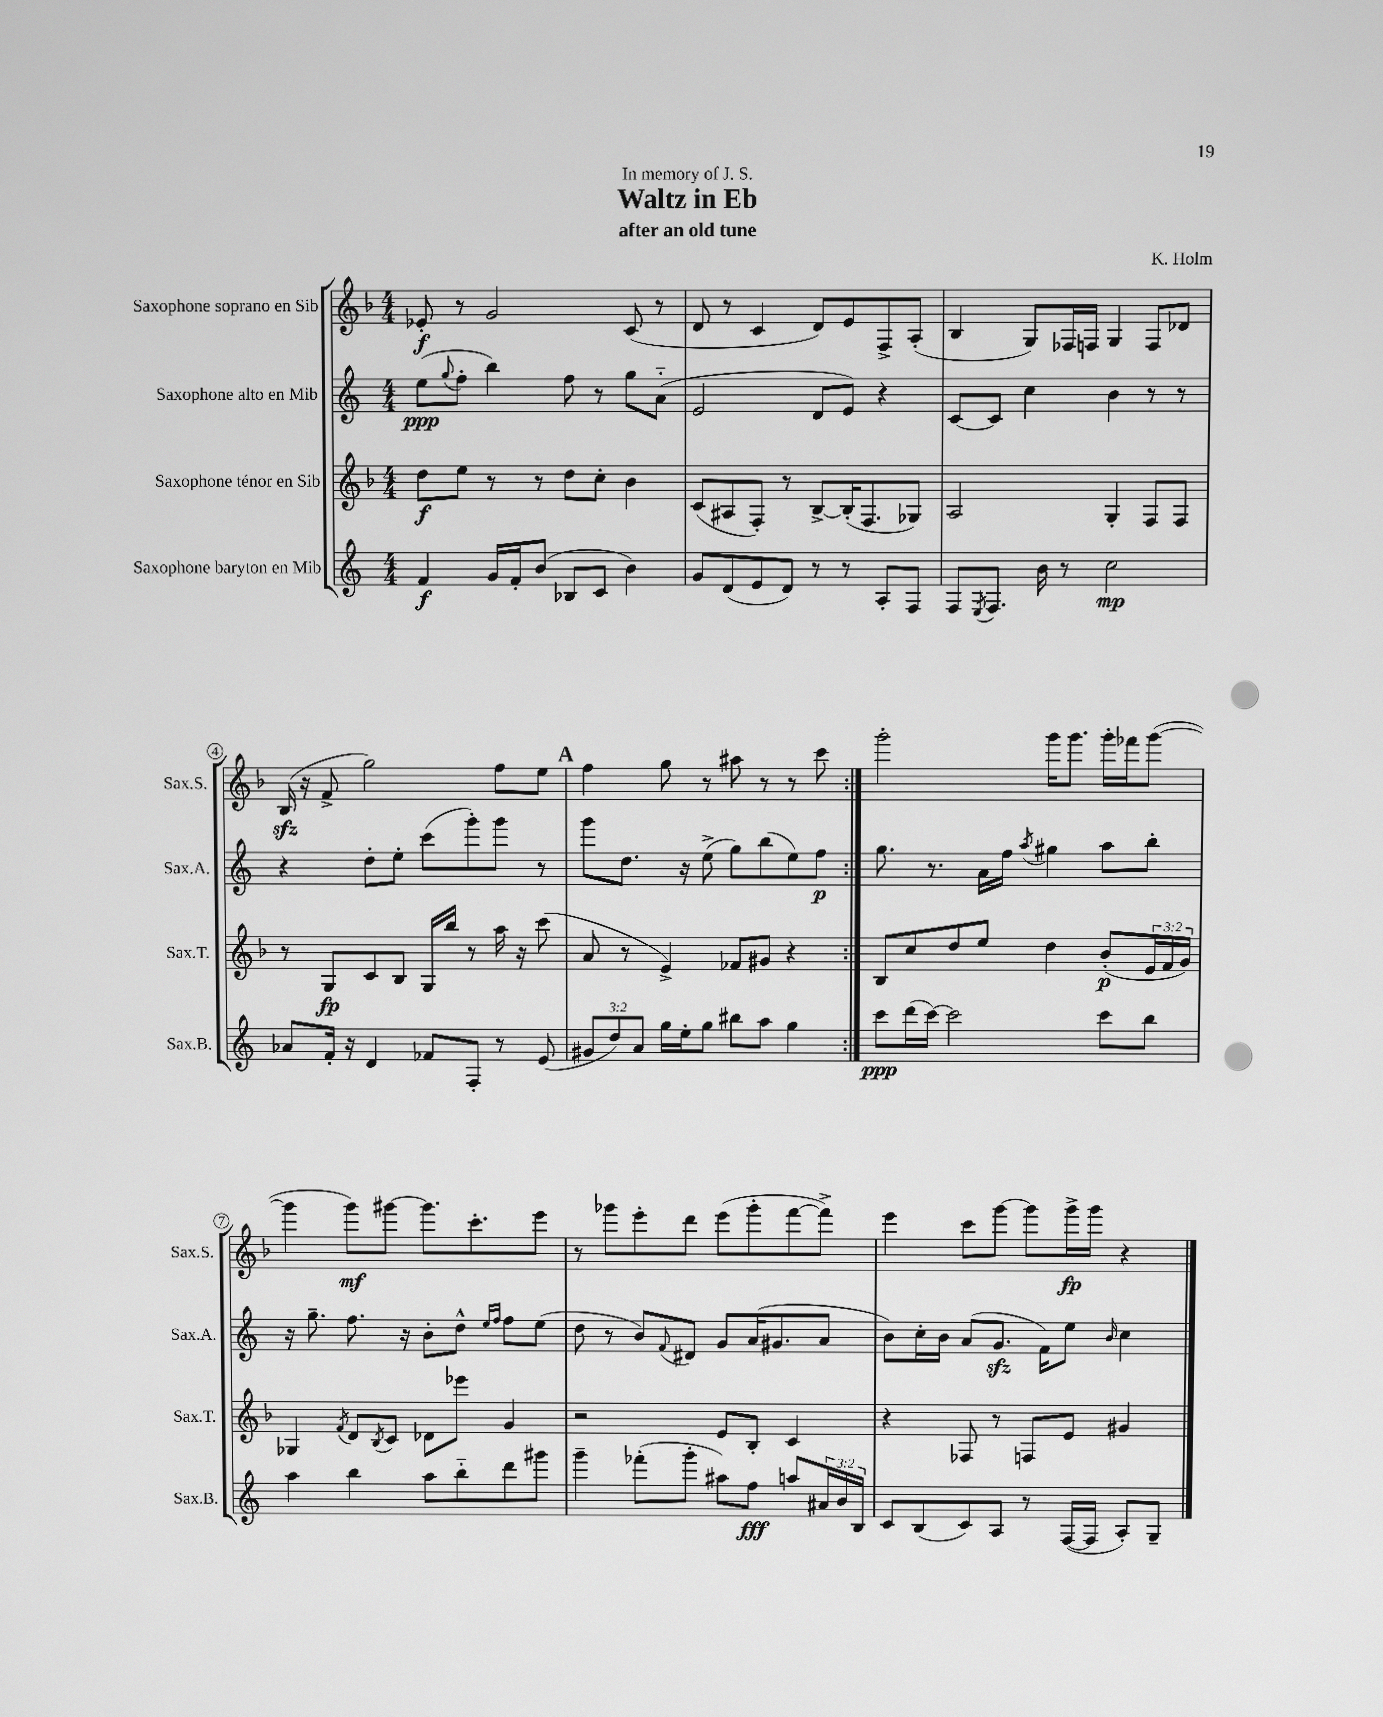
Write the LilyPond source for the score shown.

\header { title = "Waltz in Eb" composer = "K. Holm" subtitle = "after an old tune" dedication = "In memory of J. S." }
<<
\new StaffGroup <<
\new Staff = "s0" \with { instrumentName = "Saxophone soprano en Sib" shortInstrumentName = "Sax.S." } {
    \clef treble \key f \major \numericTimeSignature \time 4/4
    \repeat volta 2 { ees'8-.\f r8 g'2 c'8( r8 |
    d'8 r8 c'4 d'8) e'8 f8-> a8-.( |
    bes4 g8) fes16 f16 g4 f8 des'8 |
    bes16\sfz( r16 f'8-> g''2) f''8 e''8 |
    \mark \markup { \bold "A" } f''4 g''8 r8 ais''8 r8 r8 c'''8 | }
    g'''2-. g'''16 g'''8. g'''16-. fes'''16 g'''8~( |
    g'''4 g'''8\mf) gis'''8~ gis'''8. c'''8.-. e'''8 |
    r8 ges'''8 e'''8-. d'''8 e'''8( ges'''8-. f'''8~ f'''8->) |
    e'''4 c'''8 g'''8~ g'''8 g'''16->\fp g'''16 r4 \bar "|." |
}
\new Staff = "s1" \with { instrumentName = "Saxophone alto en Mib" shortInstrumentName = "Sax.A." } {
    \clef treble \key c \major \numericTimeSignature \time 4/4
    \repeat volta 2 { e''8\ppp( \appoggiatura { g''8 } f''8-. b''4) f''8 r8 g''8 a'8-_( |
    e'2 d'8 e'8) r4 |
    c'8~ c'8 c''4 b'4 r8 r8 |
    r4 d''8-. e''8-. c'''8( g'''8-.) g'''8 r8 |
    \mark \markup { \bold "A" } g'''8 d''8. r16 e''8->( g''8) b''8( e''8) f''8\p | }
    g''8. r8. a'16 f''16 \acciaccatura { a''8 } gis''4 a''8 b''8-. |
    r16 g''8.-- f''8. r16 b'8-. d''8-^ \grace { e''16 f''16 } f''8 e''8( |
    d''8 r8 b'8) \appoggiatura { f'8 } dis'8 g'8 a'16( gis'8. a'8 |
    b'8) c''16-. b'16 a'8( g'8.\sfz f'16) e''8 \grace { b'16 } c''4 \bar "|." |
}
\new Staff = "s2" \with { instrumentName = "Saxophone ténor en Sib" shortInstrumentName = "Sax.T." } {
    \clef treble \key f \major \numericTimeSignature \time 4/4 \override Staff.TupletNumber.text = #tuplet-number::calc-fraction-text
    \repeat volta 2 { d''8\f e''8 r8 r8 d''8 c''8-. bes'4 |
    c'8( ais8 f8-.) r8 bes8~-> bes16-.( f8. ges8) |
    a2 g4-. f8 f8 |
    r8 g8\fp c'8 bes8 g16 bes''16 r8 a''16 r16 c'''8( |
    \mark \markup { \bold "A" } a'8 r8 e'4->) fes'8 gis'8 r4 | }
    bes8 c''8 d''8 e''8 d''4 bes'8-.\p( \tuplet 3/2 { e'16 f'16 g'16) } |
    ges4 \acciaccatura { f'8 } d'8 \acciaccatura { bes8 } c'8 des'8 ees'''8 g'4 |
    r2 e'8 bes8-. c'4 |
    r4 fes8 r8 f8 e'8 gis'4 \bar "|." |
}
\new Staff = "s3" \with { instrumentName = "Saxophone baryton en Mib" shortInstrumentName = "Sax.B." } {
    \clef treble \key c \major \numericTimeSignature \time 4/4 \override Staff.TupletNumber.text = #tuplet-number::calc-fraction-text
    \repeat volta 2 { f'4\f g'16 f'16-. b'8( bes8 c'8 b'4) |
    g'8 d'8( e'8 d'8) r8 r8 a8-. f8 |
    f8 \acciaccatura { e8 } f8. b'16 r8 c''2\mp |
    aes'8 f'16-. r16 d'4 fes'8 f8-. r8 e'8( |
    \mark \markup { \bold "A" } \tuplet 3/2 { gis'8 d''8) a'8 } g''16 e''16-. g''8 bis''8 a''8 g''4 | }
    c'''8\ppp d'''16( c'''16~) c'''2 c'''8 b''8 |
    a''4 b''4 a''8 b''8-_ d'''8 gis'''8 |
    g'''4-- fes'''8-.( g'''8-. ais''8) f''8\fff a''8 \tuplet 3/2 { ais'16 b'16 b16 } |
    c'8 b8( c'8) a8 r8 f16~( f16 a8-.) g8-- \bar "|." |
}
>>
>>
\layout { \context { \Score \override BarNumber.stencil = #(make-stencil-circler 0.1 0.3 ly:text-interface::print) } }
